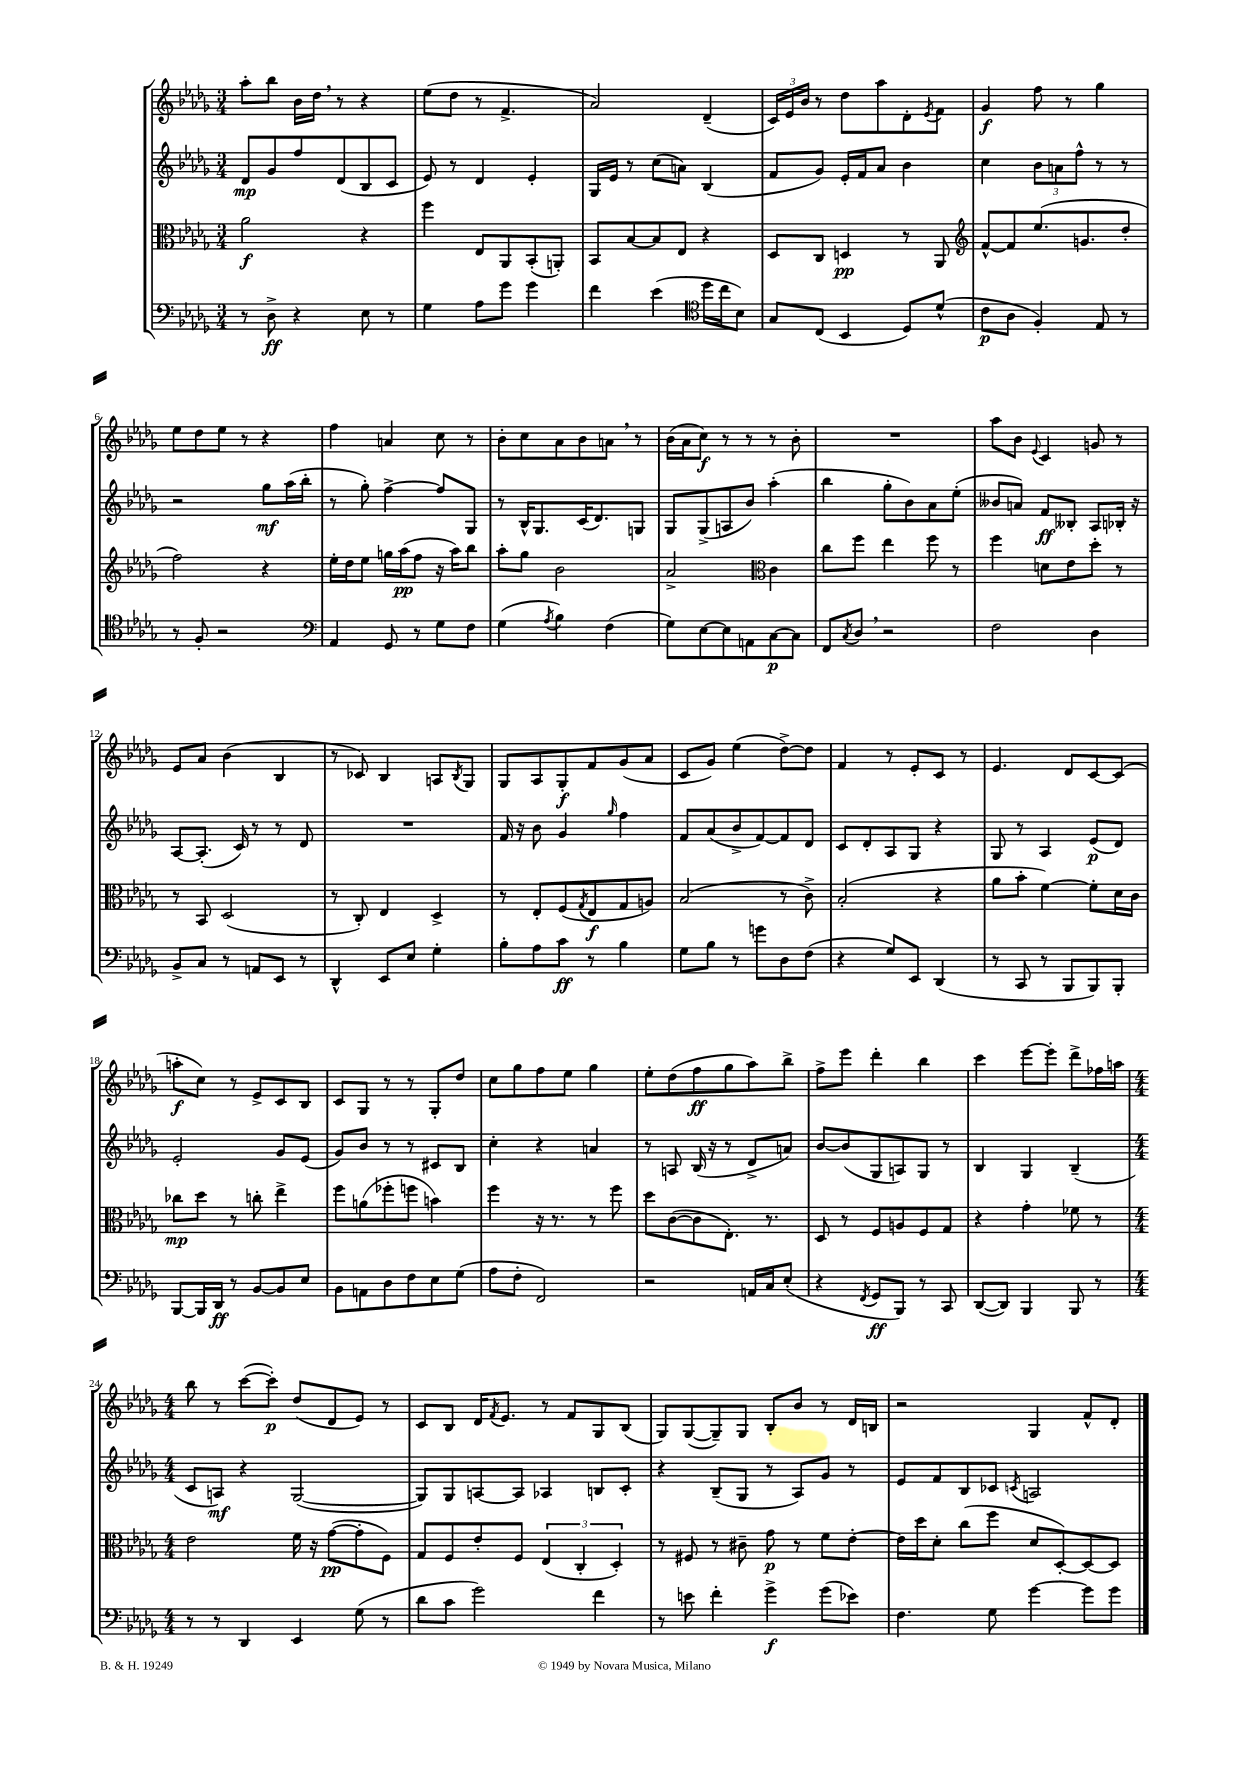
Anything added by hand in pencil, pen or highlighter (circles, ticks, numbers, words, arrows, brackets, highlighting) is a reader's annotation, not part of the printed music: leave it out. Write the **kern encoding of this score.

**kern	**kern	**kern	**kern
*staff4	*staff3	*staff2	*staff1
*clefF4	*clefC3	*clefG2	*clefG2
*k[b-e-a-d-g-]	*k[b-e-a-d-g-]	*k[b-e-a-d-g-]	*k[b-e-a-d-g-]
*M3/4	*M3/4	*M3/4	*M3/4
8r	2a-\	8d-/L	8aa-'\L
8D-^\	.	8g-/	8bb-\J
4r	.	8ff/	16b-\LL
.	.	.	16dd-\JJ
.	.	(8d-/	8r
8E-\	4r	8B-/	4r
8r	.	8c/J	.
=	=	=	=
4G-\	4ff\	8e-/)	(8ee-\L
.	.	8r	8dd-\J
8A-\L	8E-/L	4d-/	8r
8g-\J	8AA-/	.	4.f^/
4g-\	(8BB-'/	4e-'/	.
.	8AA'/J)	.	.
=	=	=	=
4f\	8BB-/L	16G-/LL	2a-/)
.	.	16e-/JJ	.
.	[8B-/	8r	.
(4e-\	8B-/]	(8cc\L	.
.	8E-/J	8a\J)	.
*clefC4	*	*	*
16dd-\LL	4r	(4B-/	(4d-~/
16cc\J	.	.	.
8B-\J)	.	.	.
=	=	=	=
8G-/L	8D-/L	8f/L	24c/LL)
.	.	.	24e-/
.	.	.	24b-/JJ
(8C/J	8C/J	8g-/J)	8r
4BB-/	4D/	16e-'/LL	8dd-\L
.	.	16f/J	.
.	.	8a-/J	8aa-\
8D-/L)	8r	4b-\	8d-'\
.	.	.	8qe-/
(8d-^^/J	8AA-/	.	8f\J
=	=	=	=
*	*clefG2	*	*
8c\L	[8f^^/L	4cc\	4g-/
8A-\J	8f/]	.	.
4F'/)	(8.ee-/	12b-\L	8ff\
.	.	12a\	.
.	.	.	8r
.	.	12ff^^\J	.
.	8.g/	.	.
8E-/	.	8r	4gg-\
8r	8dd-'/J	8r	.
=	=	=	=
8r	2ff\)	2r	8ee-\L
8F'/	.	.	8dd-\
2r	.	.	8ee-\J
.	.	.	8r
.	4r	8gg-\L	4r
.	.	(16aa-\L	.
.	.	16bb-'\JJ	.
=	=	=	=
*clefF4	*	*	*
4AA-/	16ee-'\LL	8r	4ff\
.	16dd-\J	.	.
.	8ee-\J	8gg-'\)	.
8GG-/	16gg\LL	[4ff^\	4a/
.	(16aa-\J	.	.
8r	8ff\J	.	.
8G-\L	16r	8ff/]L	8cc\
.	16aa-\LK)	.	.
8F\J	8bb-\J	8G-/J	8r
=	=	=	=
(4G-\	8aa-'\L	8r	8b-'\L
.	8gg-\J	16B-^^/LK	8cc\
.	.	8.G-/	.
8qA-/	.	.	.
4B-\)	2b-\	.	8a-\
.	.	(16c/K	8b-\
.	.	8.d-/)	.
(4F\	.	.	8a\J
.	.	8G/J	8r
=	=	=	=
8G-\L)	2a-^/	8G-/L	(16b-\LL
.	.	.	16a-\J
[8E-\	.	(8G-^/	8cc\J)
8E-\]	.	8A/	8r
8AA\	.	8b-/J)	8r
*	*clefC3	*	*
[8C\	4c\	(4aa-'\	8r
8C\]J	.	.	8b-'\
=	=	=	=
8FF/L	8cc\L	4bb-\	2.r
8qC/	.	.	.
8D-/J	8ff\J	.	.
2r	4ee-\	8gg-'\L	.
.	.	8b-\)	.
.	8ff\	8a-\	.
.	8r	(8ee-'\J	.
=	=	=	=
2F\	4ff\	8b--/L	8aa-\L
.	.	8a/J)	8b-\J
.	.	.	8qqe-/
.	8d\L	8f/L	4c/
.	8e-\	8B--'/J	.
4D-\	8dd-'\J	8A-/L	8g/
.	8r	16B-'/Jk	8r
.	.	16r	.
=	=	=	=
8BB-^/L	8r	[8A-/L	8e-/L
8C/J	8BB-/	(8.A-'/]J	8a-/J
8r	(2D-/	.	(4b-\
.	.	16c/)	.
8AA/L	.	8r	.
8EE-/J	.	8r	4B-/
8r	.	8d-/	.
=	=	=	=
4DD-^^/	8r	2.r	8r
.	8C'/)	.	8c-/)
8EE-/L	4E-/	.	4B-/
8E-/J	.	.	.
4G-'\	4D-^/	.	8A/L
.	.	.	8qB-/
.	.	.	8G-/J
=	=	=	=
8B-'\L	8r	16f/	8G-/L
.	.	16r	.
8A-\	8E-'/L	8b-\	8A-/
8c\J	(8F/	4g-/	8G-'/
.	8qG-/	.	.
8r	8E-/	.	8f/
.	.	16qqgg-/	.
4B-\	8G-/	4ff\	(8g-/
.	8A/J)	.	8a-/J
=	=	=	=
8G-\L	(2B-/	8f/L	8c/L
8B-\J	.	(8a-/	8g-/J)
8r	.	8b-^/	(4ee-\
8g\L	.	[8f/)	.
8D-\	8r	8f/]	[8dd-^\L)
(8F\J	8c^\)	8d-/J	8dd-\]J
=	=	=	=
4r	(2B-'/	8c/L	4f/
.	.	8d-'/	.
8G-/L)	.	8A-/	8r
8EE-/J	.	8G-/J	8e-'/L
(4DD-/	4r	4r	8c/J
.	.	.	8r
=	=	=	=
8r	8a-\L	8G-/	4.e-/
8CC/	8b-'\J	8r	.
8r	[4f\)	4A-/	.
8BBB-/L	.	.	8d-/L
8BBB-/)	8f'\]L	(8e-/L	[8c/
8BBB-'/J	16d-\L	8d-/J)	(8c/]J
.	16c\JJ	.	.
=	=	=	=
[8BBB-/L	8cc-\L	2e-'/	8aa'\L
16BBB-/]L	8dd-\J	.	8cc\J)
16DD-/JJ	.	.	.
8r	8r	.	8r
[8BB-/L	8cc'\	.	8e-^/L
8BB-/]	4ee-^\	8g-/L	8c/
8E-/J	.	(8e-/J	8B-/J
=	=	=	=
8BB-\L	8ff\L	8g-/L)	8c/L
8AA\	(8a\	8b-/J	8G-/J
8D-\	8ff-'\	8r	8r
8F\	8ff\J	8r	8r
8E-\	4b\)	8c#/L	8G-'/L
(8G-\J	.	8B-/J	8dd-/J
=	=	=	=
8A-\L	4ff\	4cc'\	8cc\L
8F'\J	.	.	8gg-\
2FF/)	16r	4r	8ff\
.	8.r	.	.
.	.	.	8ee-\J
.	8r	4a/	4gg-\
.	8ff\	.	.
=	=	=	=
2r	8dd-\L	8r	8ee-'\L
.	([8c\	8A/	(8dd-\
.	8c\]	(16B-/	8ff\
.	.	16r	.
.	8.E-'\J)	8r	8gg-\
16AA/LL	.	8d-^/L	8aa-\)
16C/J	8.r	.	.
(8E-'/J	.	8a/J)	8bb-^\J
=	=	=	=
4r	8D-/	[8b-/L	8ff^\L
.	8r	(8b-/]	8eee-\J
8qFF/	.	.	.
8GG-/L	8F/L	8G-/	4ddd-'\
8BBB-/J)	8A/	8A/)	.
8r	8F/	8G-/J	4bb-\
8CC/	8G-/J	8r	.
=	=	=	=
([8DD-/L	4r	4B-/	4ccc\
8DD-/]J)	.	.	.
4BBB-/	4g-'\	4G-/	[8eee-\L
.	.	.	8eee-'\]J
8BBB-/	8f-\	(4B-~/	8ddd-^\L
8r	8r	.	16ff-\L
.	.	.	16aa\JJ
=	=	=	=
*M4/4	*M4/4	*M4/4	*M4/4
8r	2e-\	8c/L	8bb-\
8r	.	8A/J)	8r
4DD-/	.	4r	([8ccc\L
.	.	.	8ccc'\]J)
4EE-/	16f\	([2G-/	(8dd-/L
.	16r	.	.
.	([8g-\L	.	8d-/
(8G-\	8g-'\]	.	8e-/J)
8r	8F\J)	.	8r
=	=	=	=
8d-\L	8G-/L	8G-/]L)	8c/L
8c\J	8F/	8G-/	8B-/J
2g-\)	8e-'/	[8A/	16d-/LK
.	.	.	8qf/
.	.	.	8.e-/J
.	8F/J	8A/]J	.
.	(6E-/	4A-/	8r
.	.	.	8f/L
.	6C'/	.	.
4f\	.	8B/L	8G-/
.	6D-'/)	.	.
.	.	8c'/J	(8B-/J
=	=	=	=
8r	8r	4r	8G-/L)
8e\	8F#/	.	([8G-/
4f'\	8r	(8B-~/L	8G-~/])
.	8c#~\	8G-/J	8G-/J
4g-^\	8g-\	8r	8B-'/L
.	8r	8A-/L)	8b-/J
(8g-\L	8f\L	8g-/J	8r
8e-\J)	[8e-'\J	8r	16d-/LL
.	.	.	16B/JJ
=	=	=	=
4.F\	16e-\]LL	8e-/L	2r
.	16dd-\J	.	.
.	8d-'\J	8f/	.
.	(8cc\L	8B-/	.
8G-\	8ff\J	8c-/J	.
.	.	8qc/	.
[4g-\	8d-/L	2A/	4G-/
.	[8D-'/)	.	.
8g-\]L	8D-/_	.	8f^^/L
8g-\J	8D-/]J	.	8d-'/J
==	==	==	==
*-	*-	*-	*-
